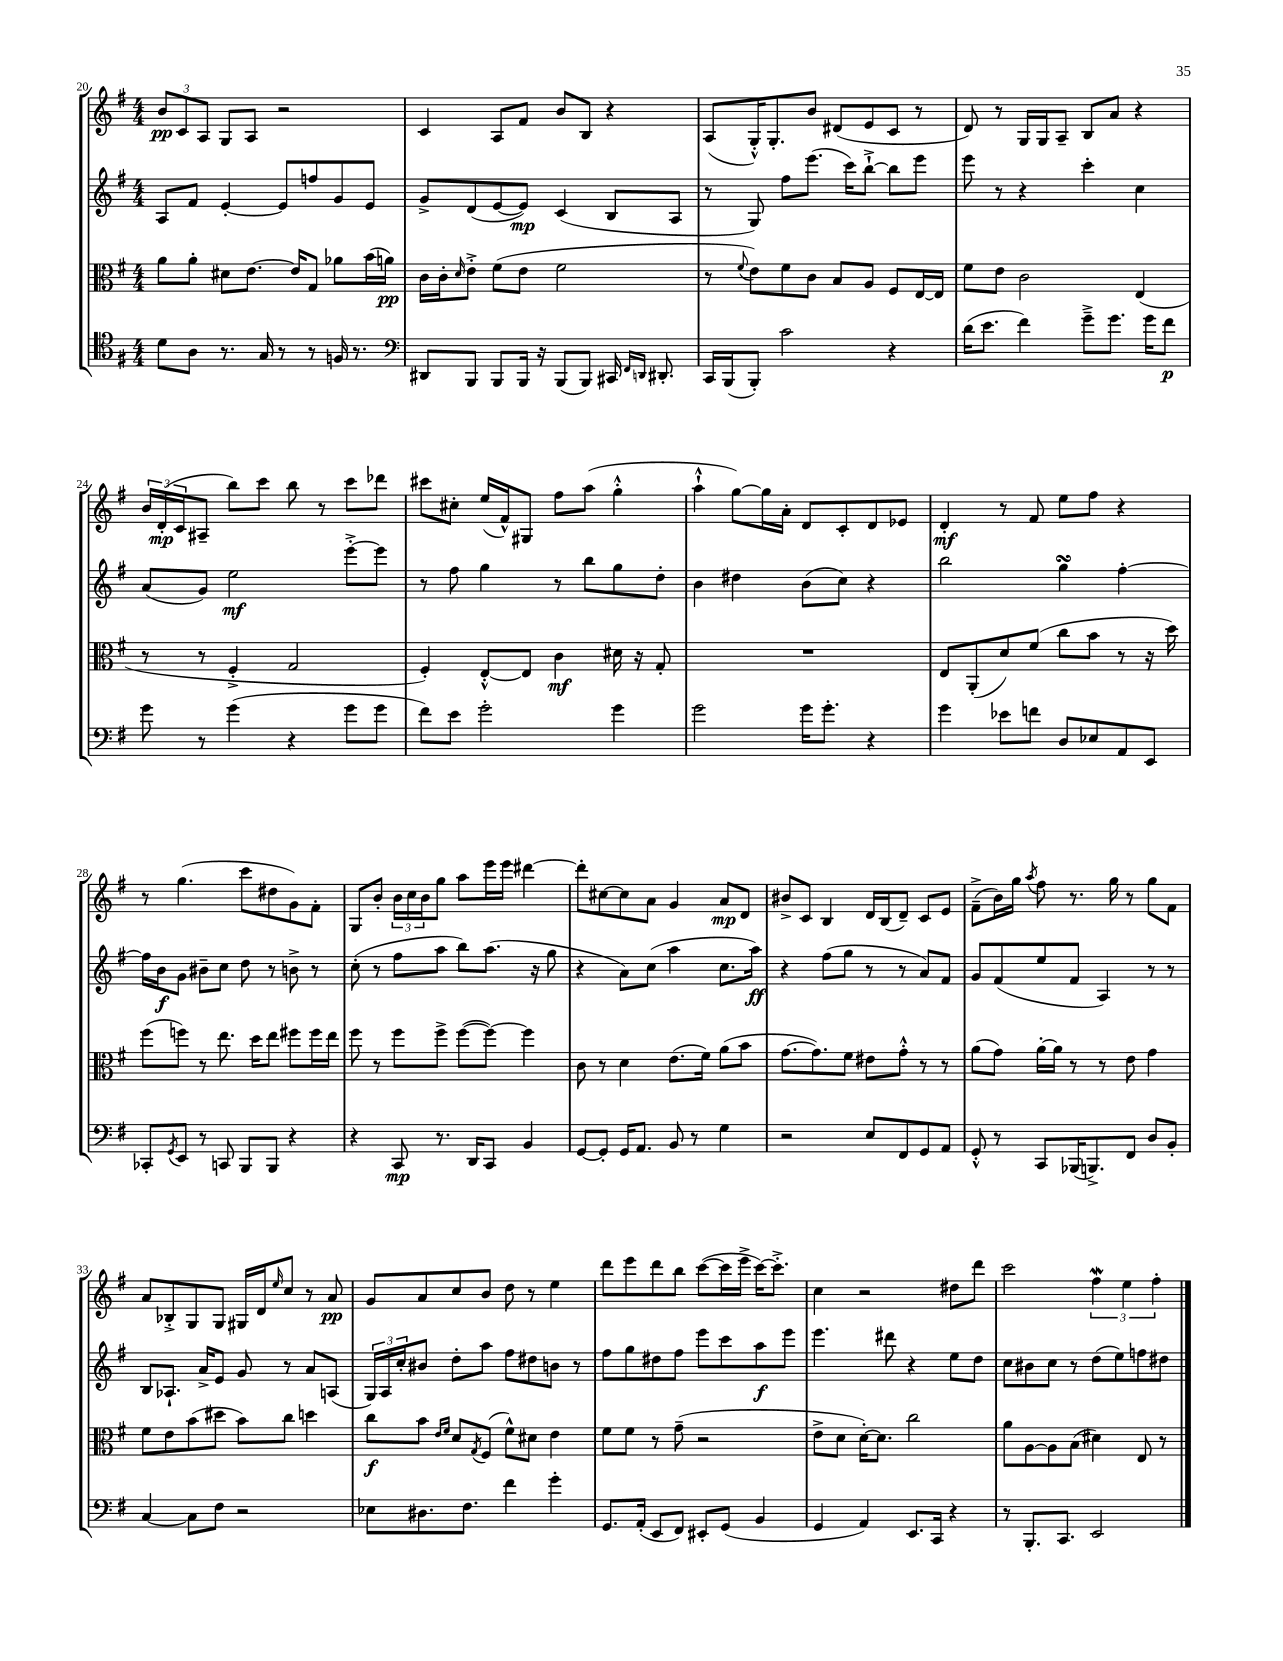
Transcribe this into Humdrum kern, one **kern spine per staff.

**kern	**dynam	**kern	**dynam	**kern	**dynam	**kern	**dynam
*part4	*part4	*part3	*part3	*part2	*part2	*part1	*part1
*staff4	*staff4	*staff3	*staff3	*staff2	*staff2	*staff1	*staff1
*clefC4	*	*clefC3	*	*clefG2	*	*clefG2	*
*k[f#]	*	*k[f#]	*	*k[f#]	*	*k[f#]	*
*M4/4	*	*M4/4	*	*M4/4	*	*M4/4	*
=20	=20	=20	=20	=20	=20	=20	=20
8d\L	.	8a\L	.	8A/L	.	12b/L	pp
.	.	.	.	.	.	12c/	.
8A\J	.	8a'\J	.	8f#/J	.	.	.
.	.	.	.	.	.	12A/J	.
8.r	.	8d#X\L	.	[4e'/	.	8G/L	.
.	.	[8.e\J	.	.	.	8A/J	.
16G/	.	.	.	.	.	.	.
8r	.	.	.	8e/L]	.	2r	.
.	.	16e/KL]	.	.	.	.	.
8r	.	8G/J	.	8ffn/	.	.	.
16Fn/	.	8a-X\L	.	8g/	.	.	.
8.r	.	.	.	.	.	.	.
.	.	(16b\L	.	8e/J	.	.	.
.	.	16an\JJ)	pp	.	.	.	.
=21	=21	=21	=21	=21	=21	=21	=21
*clefF4	*	*	*	*	*	*	*
8DD#X/L	.	16c\LL	.	8g^/L	.	4c/	.
.	.	16c'\J	.	.	.	.	.
.	.	16qqd/	.	.	.	.	.
8BBB/J	.	8e'^\J	.	(8d/	.	.	.
8BBB/L	.	(8f#\L	.	[8e/	.	8A/L	.
16BBB/Jk	.	8e\J	.	8e/J])	mp	8f#/J	.
16r	.	.	.	.	.	.	.
(8BBB/L	.	2f#\	.	(4c/	.	8b/L	.
8BBB/J)	.	.	.	.	.	8B/J	.
16CC#X/	.	.	.	8B/L	.	4r	.
16qqFF#/LL	.	.	.	.	.	.	.
16qqDDn/JJ	.	.	.	.	.	.	.
8.DD#X'/	.	.	.	.	.	.	.
.	.	.	.	8A/J	.	.	.
=22	=22	=22	=22	=22	=22	=22	=22
16CC/LL	.	8r	.	8r	.	(8A/L	.
(16BBB/J	.	.	.	.	.	.	.
.	.	8qqf#/	.	.	.	.	.
8BBB'/J)	.	8e\L)	.	8G/)	.	16G'^^/K)	.
.	.	.	.	.	.	8.G'/	.
2c\	.	8f#\	.	8ff#\L	.	.	.
.	.	8c\J	.	(8.eee\J	.	8b/J	.
.	.	8B/L	.	.	.	(8d#X/L	.
.	.	.	.	16ccc\KL)	.	.	.
.	.	8A/J	.	[8bb`^\J	.	8e/	.
4r	.	8F#/L	.	8bb\L]	.	8c/J	.
.	.	[16E/L	.	8eee\J	.	8r	.
.	.	16E/JJ]	.	.	.	.	.
=23	=23	=23	=23	=23	=23	=23	=23
(16d\KL	.	8f#\L	.	8eee\	.	8d/)	.
8.e\J	.	.	.	.	.	.	.
.	.	8e\J	.	8r	.	8r	.
4f#\)	.	2c\	.	4r	.	16G/LL	.
.	.	.	.	.	.	16G/J	.
.	.	.	.	.	.	8A~/J	.
8g~^\L	.	.	.	4ccc'\	.	8B/L	.
8.g\J	.	.	.	.	.	8a/J	.
.	.	(4E/	.	4cc\	.	4r	.
16g\KL	.	.	.	.	.	.	.
8f#\J	p	.	.	.	.	.	.
!!LO:LB:g=z
=24	=24	=24	=24	=24	=24	=24	=24
8g\	.	8r	.	(8a/L	.	24b/LL	.
.	.	.	.	.	.	(24d'/	mp
.	.	.	.	.	.	24c/J	.
8r	.	8r	.	8g/J)	.	8A#X~/J	.
(4g\	.	4F#'^/	.	2ee\	mf	8bb\L)	.
.	.	.	.	.	.	8ccc\J	.
4r	.	2G/	.	.	.	8bb\	.
.	.	.	.	.	.	8r	.
8g\L	.	.	.	[8eee'^\L	.	8ccc\L	.
8g\J	.	.	.	8eee\J]	.	8ddd-X\J	.
=25	=25	=25	=25	=25	=25	=25	=25
8f#\L)	.	4F#'/)	.	8r	.	8ccc#X\L	.
8e\J	.	.	.	8ff#\	.	8cc#X'\J	.
2g'\	.	[8E'^^/L	.	4gg\	.	(16ee/LL	.
.	.	.	.	.	.	16f#^^/J)	.
.	.	8E/J]	.	.	.	8G#X/J	.
.	.	4c\	mf	8r	.	8ff#\L	.
.	.	.	.	8bb\L	.	(8aa\J	.
4g\	.	16d#X\	.	8gg\	.	4gg'^^\	.
.	.	16r	.	.	.	.	.
.	.	8G'/	.	8dd'\J	.	.	.
=26	=26	=26	=26	=26	=26	=26	=26
2g\	.	1r	.	4b\	.	4aa`^^\	.
.	.	.	.	4dd#X\	.	[8gg\L)	.
.	.	.	.	.	.	16gg\L]	.
.	.	.	.	.	.	16a'\JJ	.
16g\KL	.	.	.	(8b\L	.	8d/L	.
8.g'\J	.	.	.	.	.	.	.
.	.	.	.	8cc\J)	.	8c'/	.
4r	.	.	.	4r	.	8d/	.
.	.	.	.	.	.	8e-X/J	.
=27	=27	=27	=27	=27	=27	=27	=27
4g\	.	8E/L	.	2bb\	.	4d'/	mf
.	.	(8AA'/	.	.	.	.	.
8e-X\L	.	8d/)	.	.	.	8r	.
8fn\J	.	(8f#/J	.	.	.	8f#/	.
8D/L	.	8cc\L	.	4ggsSSs\	.	8ee\L	.
8E-X/	.	8b\J	.	.	.	8ff#\J	.
8AA/	.	8r	.	[4ff#'\	.	4r	.
8EE/J	.	16r	.	.	.	.	.
.	.	16dd\)	.	.	.	.	.
!!LO:LB:g=z
=28	=28	=28	=28	=28	=28	=28	=28
8CC-X'/L	.	(8ff#\L	.	16ff#\LL]	.	8r	.
.	.	.	.	16b\J	f	.	.
8qGG/	.	.	.	.	.	.	.
8EE/J	.	8ffn\J)	.	8g\J	.	(4.gg\	.
8r	.	8r	.	8b#X~\L	.	.	.
8CCn/	.	8.ee\	.	8cc\J	.	.	.
8BBB/L	.	.	.	8dd\	.	8ccc\L	.
.	.	16dd\KL	.	.	.	.	.
8BBB/J	.	8ee\J	.	8r	.	8dd#X\	.
4r	.	8ff#X\L	.	8bn^\	.	8g\)	.
.	.	16ff#\L	.	8r	.	8f#'\J	.
.	.	16ee\JJ	.	.	.	.	.
=29	=29	=29	=29	=29	=29	=29	=29
4r	.	8ff#\	.	(8cc'\	.	8G/L	.
.	.	8r	.	8r	.	8b'/J	.
8CC/	mp	8ff#\L	.	8ff#\L	.	24b\LL	.
.	.	.	.	.	.	24cc\	.
.	.	.	.	.	.	24b\J	.
8.r	.	8ff#^\J	.	8aa\J	.	8gg\J	.
.	.	([8ff#\L	.	8bb\L)	.	8aa\L	.
16DD/KL	.	.	.	.	.	.	.
8CC/J	.	8ff#\J_)	.	(8.aa\J	.	16eee\L	.
.	.	.	.	.	.	16eee\JJ	.
4BB/	.	4ff#\]	.	.	.	[4ddd#X\	.
.	.	.	.	16r	.	.	.
.	.	.	.	8gg\	.	.	.
=30	=30	=30	=30	=30	=30	=30	=30
[8GG/L	.	8c\	.	4r	.	8ddd#'\L]	.
8GG'/J]	.	8r	.	.	.	[8cc#X\	.
16GG/KL	.	4d\	.	8a\L)	.	8cc#\]	.
8.AA/J	.	.	.	.	.	.	.
.	.	.	.	(8cc\J	.	8a\J	.
8BB/	.	(8.e\L	.	4aa\	.	4g/	.
8r	.	.	.	.	.	.	.
.	.	16f#\Jk)	.	.	.	.	.
4G\	.	(8a\L	.	8.cc\L	.	8a/L	mp
.	.	8b\J	.	.	.	8d/J	.
.	.	.	.	16aa\Jk)	ff	.	.
=31	=31	=31	=31	=31	=31	=31	=31
2r	.	[8.g\L	.	4r	.	8b#X^/L	.
.	.	.	.	.	.	8c/J	.
.	.	8.g\])	.	.	.	.	.
.	.	.	.	(8ff#\L	.	4B/	.
.	.	8f#\J	.	8gg\J	.	.	.
8E/L	.	8e#X\L	.	8r	.	16d/LL	.
.	.	.	.	.	.	(16B/J	.
8FF#/	.	8g'^^\J	.	8r	.	8d~/J)	.
8GG/	.	8r	.	8a/L)	.	8c/L	.
8AA/J	.	8r	.	8f#/J	.	8e/J	.
=32	=32	=32	=32	=32	=32	=32	=32
8GG'^^/	.	(8a\L	.	8g/L	.	(8f#~^\L	.
8r	.	8g\J)	.	(8f#/	.	16b\L)	.
.	.	.	.	.	.	16gg\JJ	.
.	.	.	.	.	.	8qaa/	.
8CC/L	.	[16a'\LL	.	8ee/	.	8ff#\	.
.	.	16a\JJ]	.	.	.	.	.
(16BBB-X/K	.	8r	.	8f#/J	.	8.r	.
8.BBBn^/)	.	.	.	.	.	.	.
.	.	8r	.	4A/)	.	.	.
.	.	.	.	.	.	16gg\	.
8FF#/J	.	8e\	.	.	.	8r	.
8D/L	.	4g\	.	8r	.	8gg\L	.
8BB'/J	.	.	.	8r	.	8f#\J	.
!!LO:LB:g=z
=33	=33	=33	=33	=33	=33	=33	=33
[4C/	.	8f#\L	.	8B/L	.	8a/L	.
.	.	8e\	.	8.A-X`/J	.	8B-X'^/	.
8C\L]	.	(8b\	.	.	.	8G/	.
.	.	.	.	16a^/KL	.	.	.
8F#\J	.	8dd#X\J	.	8e/J	.	8G/J	.
2r	.	8b\L)	.	8g/	.	16G#X/LL	.
.	.	.	.	.	.	16d/J	.
.	.	.	.	.	.	16qqee/	.
.	.	8cc\J	.	8r	.	8cc/J	.
.	.	4ddn\	.	8a/L	.	8r	.
.	.	.	.	(8An/J	.	8a/	pp
=34	=34	=34	=34	=34	=34	=34	=34
8E-X\L	.	8cc\L	f	24G/LL)	.	8g/L	.
.	.	.	.	24A/	.	.	.
.	.	.	.	24cc'/J	.	.	.
8.D#X\	.	8b\J	.	8b#X/J	.	8a/	.
.	.	16qqe/LL	.	.	.	.	.
.	.	16qqf#/JJ	.	.	.	.	.
.	.	8d/L	.	8dd'\L	.	8cc/	.
8.F#\J	.	.	.	.	.	.	.
.	.	8qG/	.	.	.	.	.
.	.	(8F#/J	.	8aa\J	.	8b/J	.
4f#\	.	8f#^^\L)	.	8ff#\L	.	8dd\	.
.	.	8d#X\J	.	8dd#X\	.	8r	.
4g'\	.	4e\	.	8bn\J	.	4ee\	.
.	.	.	.	8r	.	.	.
=35	=35	=35	=35	=35	=35	=35	=35
8.GG/L	.	8f#\L	.	8ff#\L	.	8ddd\L	.
.	.	8f#\J	.	8gg\	.	8eee\	.
(16AA'/Jk	.	.	.	.	.	.	.
8EE/L	.	8r	.	8dd#X\	.	8ddd\	.
8FF#/J)	.	(8g~\	.	8ff#\J	.	8bb\J	.
8EE#X'/L	.	2r	.	8eee\L	.	([8ccc\L	.
(8GG/J	.	.	.	8ccc\	.	16ccc\L]	.
.	.	.	.	.	.	16eee^\JJ	.
4BB/	.	.	.	8aa\	f	[16ccc\KL)	.
.	.	.	.	.	.	8.ccc'^\J]	.
.	.	.	.	8eee\J	.	.	.
=36	=36	=36	=36	=36	=36	=36	=36
4GG/	.	8e^\L	.	4.eee\	.	4cc\	.
.	.	8d\J	.	.	.	.	.
4AA/)	.	[16d'\KL)	.	.	.	2r	.
.	.	8.d\J]	.	.	.	.	.
.	.	.	.	8ddd#X\	.	.	.
8.EE/L	.	2cc\	.	4r	.	.	.
16CC/Jk	.	.	.	.	.	.	.
4r	.	.	.	8ee\L	.	8dd#X\L	.
.	.	.	.	8dd\J	.	8ddd\J	.
=37	=37	=37	=37	=37	=37	=37	=37
8r	.	8a\L	.	8cc\L	.	2ccc\	.
8.BBB'/L	.	[8A\	.	8b#X\	.	.	.
.	.	8A\]	.	8cc\J	.	.	.
8.CC/J	.	.	.	.	.	.	.
.	.	(8B\J	.	8r	.	.	.
2EE/	.	4d#X\)	.	(8dd\L	.	6ff#W\	.
.	.	.	.	8ee\)	.	.	.
.	.	.	.	.	.	6ee\	.
.	.	8E/	.	8ffn\	.	.	.
.	.	.	.	.	.	6ff#'\	.
.	.	8r	.	8dd#X\J	.	.	.
==	==	==	==	==	==	==	==
*-	*-	*-	*-	*-	*-	*-	*-
